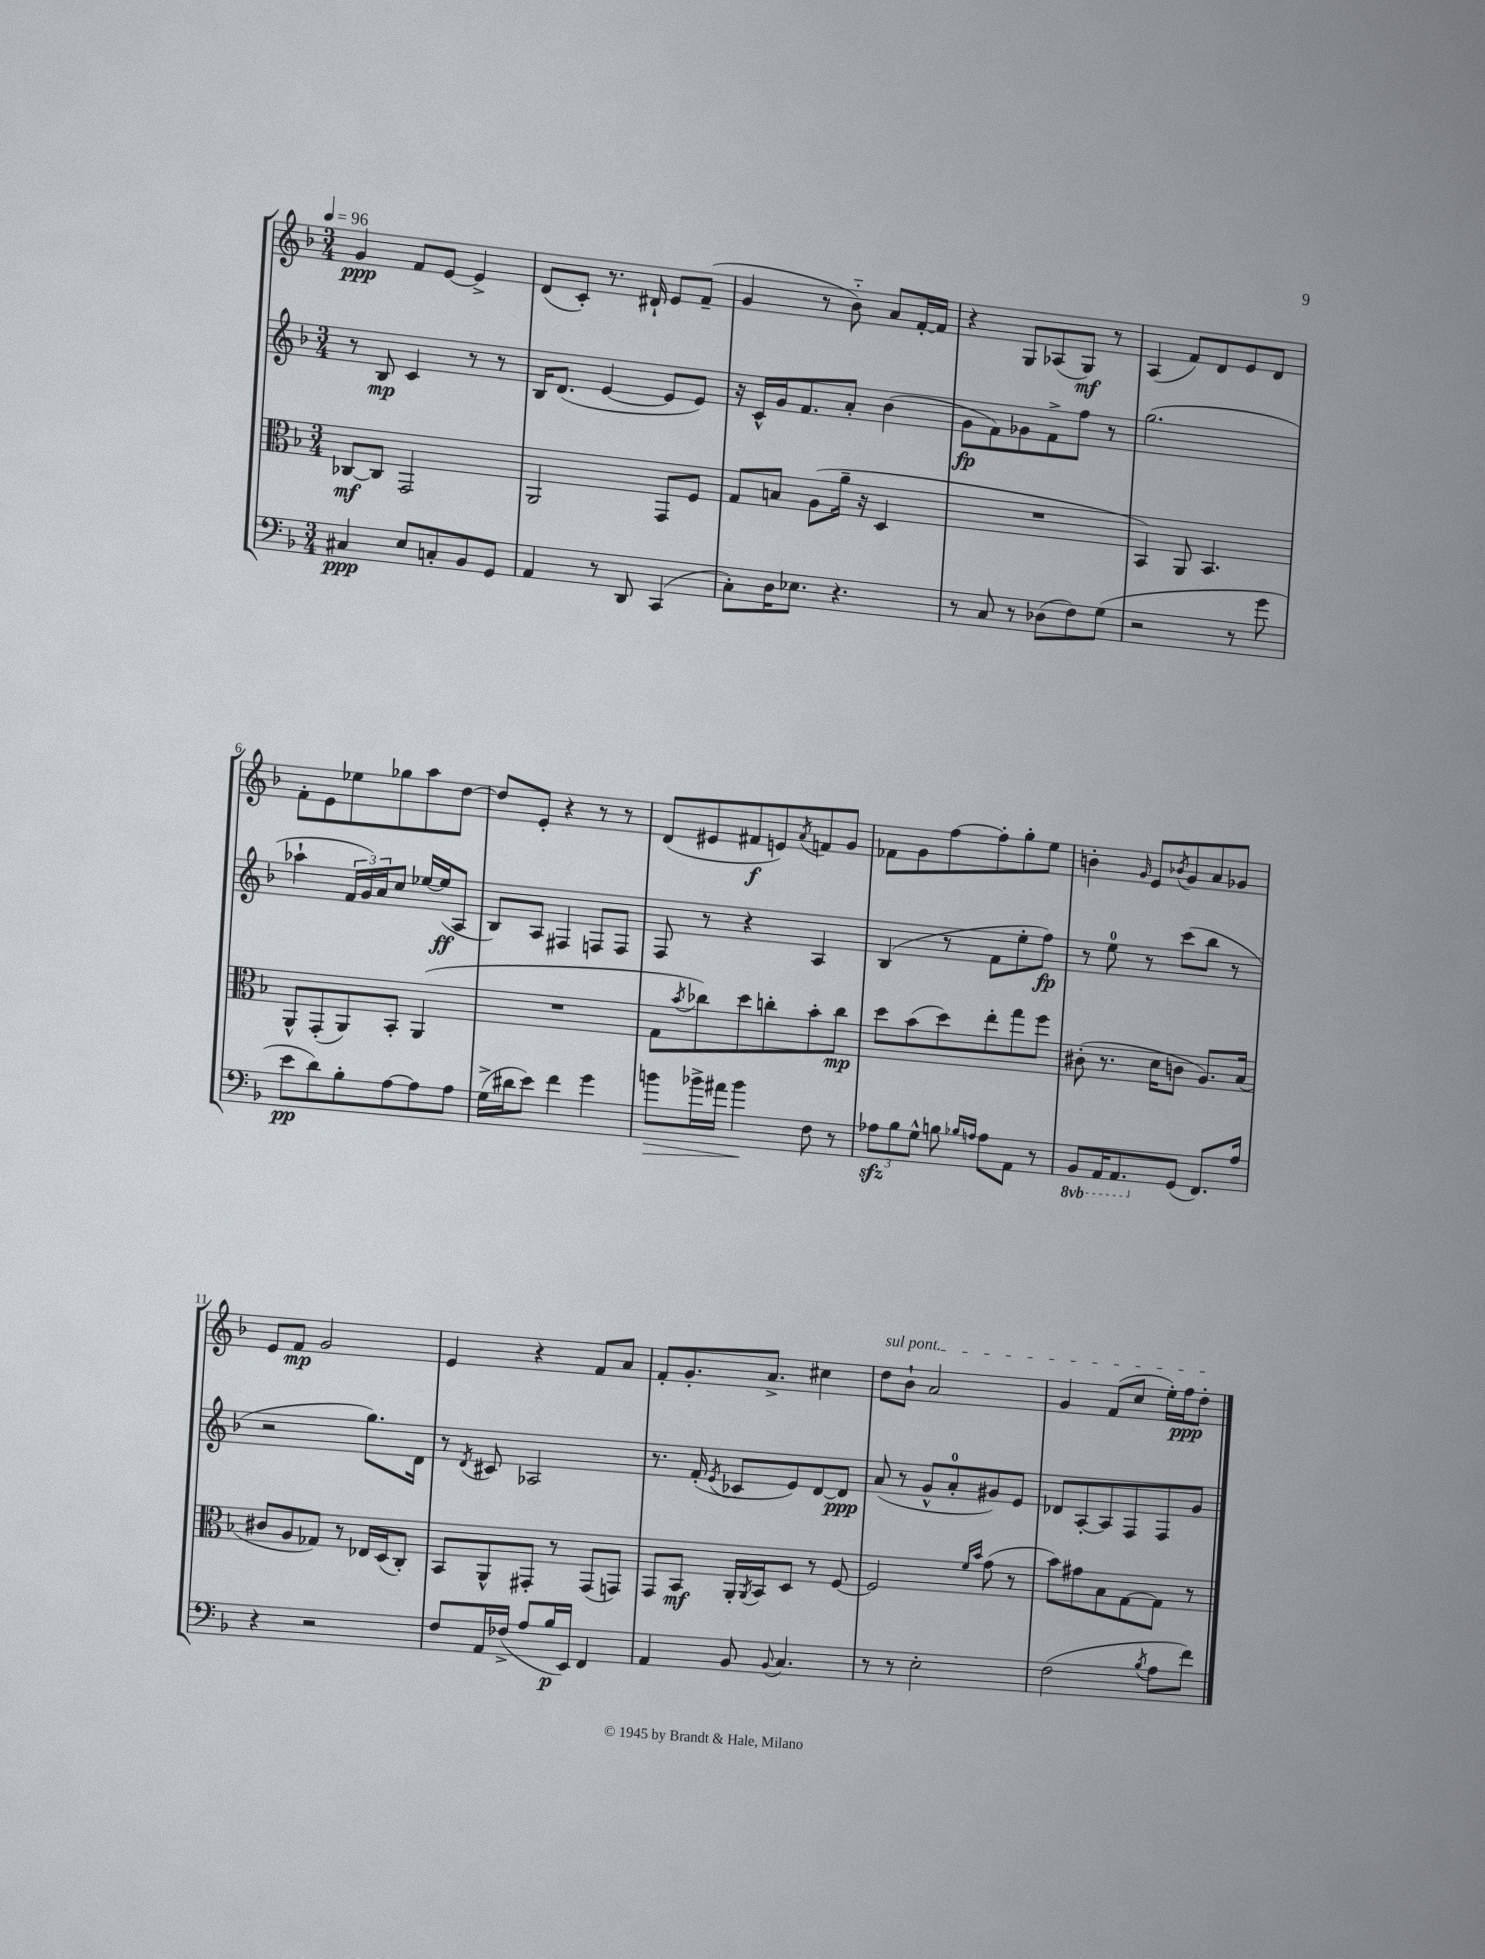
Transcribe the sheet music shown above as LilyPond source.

<<
\new StaffGroup <<
\new Staff = "s0" {
    \clef treble \key f \major \numericTimeSignature \time 3/4 \tempo 4 = 96
    g'4\ppp f'8 e'8~ e'4-> |
    d'8( c'8-.) r8. dis'16-! e'8 f'8--( |
    g'4 r8 bes'8-_) a'8 f'16~-. f'16 |
    r4 g8 aes8( g8\mf) r8 |
    a4( f'8) d'8 e'8 d'8 |
    f'8-. e'8 ees''8 ges''8 a''8 d''8~ |
    d''8 e'8-. r4 r8 r8 |
    d'8( eis'8 fis'8\f e'8) \acciaccatura { a'8 } f'8 g'8 |
    fes'8 g'8 f''8~ f''8-. g''8-. e''8 |
    b'4-. \grace { g'16 } e'8 \acciaccatura { bes'8 } g'8 a'8 ges'8 |
    e'8 f'8\mp g'2 |
    e'4 r4 f'8 a'8 |
    f'8-. g'8.-. a'8.-> cis''4 |
    \once \override TextSpanner.bound-details.left.text = \markup { \italic "sul pont." } d''8\startTextSpan bes'8-! a'2 |
    g'4 f'8( c''8 e''16-.) f''16\ppp d''8-.\stopTextSpan \bar "|." |
}
\new Staff = "s1" {
    \clef treble \key f \major \numericTimeSignature \time 3/4
    r8 bes8\mp c'4 r8 r8 |
    bes16 d'8.( e'4~ e'8 e'8) |
    r16 c'16-^ g'16 f'8. a'8-. bes'4( |
    g'8\fp f'8) ges'8 f'8-> f''8 r8 |
    g''2.( |
    aes''4-! \tuplet 3/2 { f'16 g'16) a'16 } c''8 ees''16~ ees''16\ff( a8 |
    bes8) a8 fis4 f8 f8 |
    f8 r8 r4 a4 |
    bes4( r8 f'8 e''8-. f''8\fp) |
    r8 e''8-0 r8 c'''8( bes''8 r8 |
    r2 g''8.) d'16 |
    r8 \acciaccatura { d'8 } cis'8 aes2 |
    r8. f'16-.( \acciaccatura { e'8 } ces'8 e'8) d'8~ d'8\ppp |
    a'8( r8 g'8-^ a'8-0-. gis'8) e'8 |
    des'8 a8~-. a8 f8 f8 g'8 \bar "|." |
}
\new Staff = "s2" {
    \clef alto \key f \major \numericTimeSignature \time 3/4
    ces8~\mf ces8 g,2 |
    a,2 g,8 f8 |
    g8 b8 a8( a'16-- r16 d4 |
    R2. |
    bes,4) a,8 bes,4. |
    a,8-^ g,8-.( a,8) bes,8-. a,4( |
    R2. |
    g8 \acciaccatura { bes'8 } ces''8) d''8 c''8-. bes'8-. c''8\mp |
    d''8 bes'8( d''8) e''8-. g''8 f''8 |
    cis'8-.( r8. d'16 c'8 a8.) bes16( |
    cis'8 a8 ges8) r8 ees16 d16( c8-.) |
    bes,8 a,8-^ gis,8-. r8 gis,8( g,8) |
    g,8 bes,8\mf a,16-. \acciaccatura { a,8 } bes,16 d8 r8 f8~ |
    f2 \grace { f'16 bes'16 } g'8( r8 |
    bes'8) gis'8 bes8 g8~ g8 r8 \bar "|." |
}
\new Staff = "s3" {
    \clef bass \key f \major \numericTimeSignature \time 3/4 \set Staff.ottavationMarkups = #ottavation-simple-ordinals
    cis4\ppp e8 c8-. bes,8 g,8 |
    a,4 r8 d,8 c,4( |
    c8-.) d16 ees8. r4. |
    r8 c8 r8 des8( f8) g8( |
    r2 r8 g'8 |
    e'8\pp d'8) bes8-. a8~ a8 a8 |
    g16->( dis'16 e'8) f'4 g'4 |
    b'8\> bes'16-> ais'16 bes'4\! f8 r8 |
    \tuplet 3/2 { aes8\sfz bes8 g8-^ } b8 \grace { bes16 a16 } a8 a,8 r8 |
    \ottava #-1 bes,,8 a,,16 a,,8. \ottava #0 g,8( f,8.) a16 |
    r4 r2 |
    f8 a,16 fes16->( a8 bes16\p e,16) f,4 |
    a,4 bes,8 \appoggiatura { bes,8 } c4. |
    r8 r8 e2-. |
    f2( \acciaccatura { bes8 } a8 f'8) \bar "|." |
}
>>
>>
